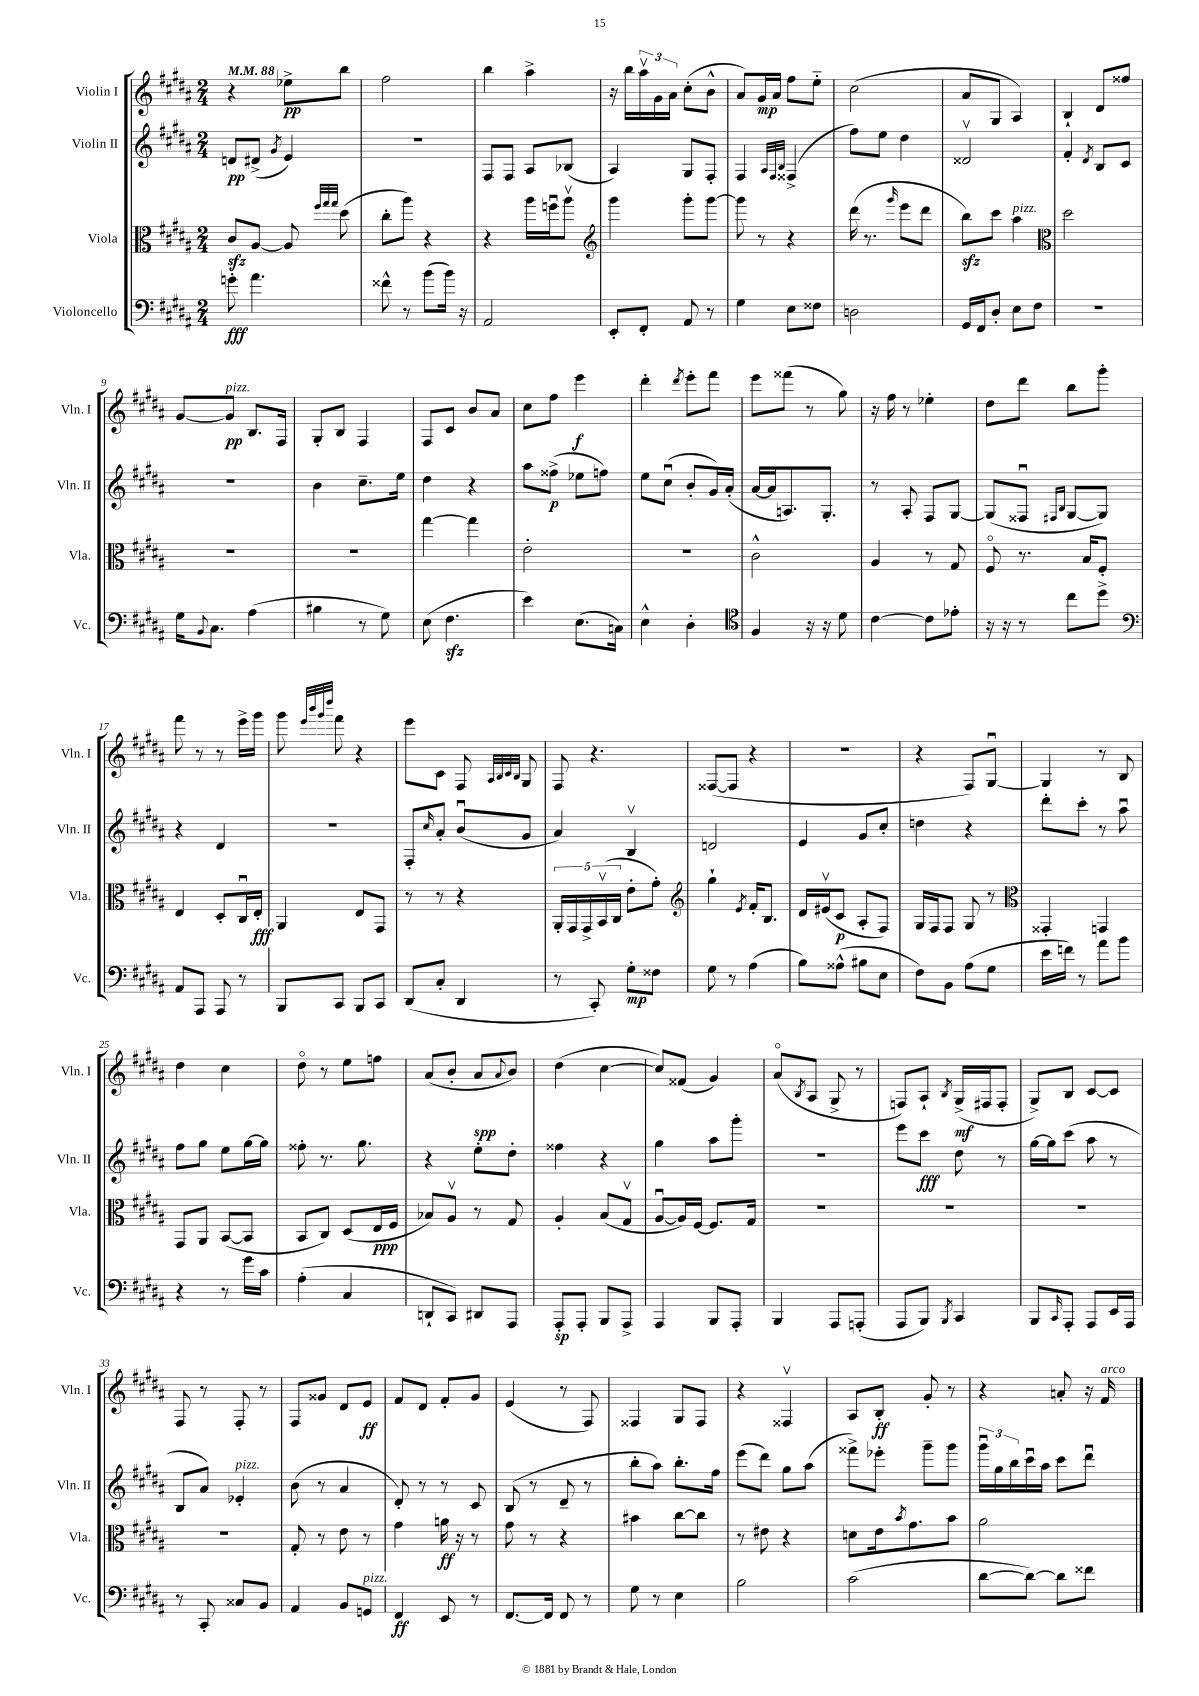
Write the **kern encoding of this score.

**kern	**kern	**kern	**kern
*staff4	*staff3	*staff2	*staff1
*clefF4	*clefC3	*clefG2	*clefG2
*k[f#c#g#d#a#]	*k[f#c#g#d#a#]	*k[f#c#g#d#a#]	*k[f#c#g#d#a#]
*M2/4	*M2/4	*M2/4	*M2/4
*MM88	*MM88	*MM88	*MM88
8g'	8c#	8d	4r
4.a#	[8A#	(8d#^	.
.	.	8qg#	.
.	8A#]	4e)	8ee-^
.	32qqff#	.	.
.	32qqgg#	.	.
.	32qqgg#	.	.
.	(8dd#	.	8bb
=	=	=	=
8f##^^	8cc#'	2r	2ff#
8r	8aa#)	.	.
(8b	4r	.	.
16b)	.	.	.
16r	.	.	.
=	=	=	=
2AA#	4r	8F#	4bb
.	.	8F#	.
.	16aa#	8A#	4aa#^
.	16ffu	.	.
.	8aa#v	(8B-	.
=	=	=	=
*	*clefG2	*	*
8EE'	4ggg#	4A#)	16r
.	.	.	16bb
8FF#'	.	.	24aa#v
.	.	.	24g#
.	.	.	24a#
8AA#	8ggg#'	8G#	(8cc#'
8r	[8ggg#	8F#'	8b^^
=	=	=	=
4G#	8ggg#]	4F#	8a#)
.	8r	.	16g#
.	.	.	16a#
.	.	32qqA#	.
.	.	32qqF#	.
.	.	32qqB	.
8E	4r	(4F##^	8ff#
8F##	.	.	8ee'~
=	=	=	=
2D	(16ddd#	8ff#)	(2cc#
.	8.r	.	.
.	.	8ee	.
.	16qqggg#	.	.
.	8eee	4dd#	.
.	8ddd#	.	.
=	=	=	=
16GG#	8bb)	2d##v	8a#
16FF#	.	.	.
8D#'	8ccc#	.	8G#
8E	4aa#	.	4A#)
8F#	.	.	.
=	=	=	=
*	*clefC3	*	*
2r	2dd#	4f#'	4B`
.	.	8qd#	.
.	.	8B	8d#
.	.	8c#	8ff##
=	=	=	=
16G#	2r	2r	[8g#
8qqBB	.	.	.
8.C#	.	.	.
.	.	.	8g#]
(4A#	.	.	8.B
.	.	.	16F#
=	=	=	=
4B#	2r	4b	8G#'
.	.	.	8B
8r	.	8.cc#~	4F#
8G#)	.	.	.
.	.	16ee	.
=	=	=	=
(8E	[4gg#	4dd#	8F#
4.F#	.	.	8c#
.	4gg#]	4r	8b
.	.	.	8a#
=	=	=	=
4e)	2e'	8aa#	8cc#
.	.	(8ff##^	8ff#
(8.E	.	8ee-	4eee
.	.	8ff)	.
16C)	.	.	.
=	=	=	=
4E^^	2r	8ee	4ddd#'
.	.	(8cc#u	.
.	.	.	8qddd#
4D#'	.	8b'	8eee'
.	.	16g#)	8fff#
.	.	(16a#'	.
=	=	=	=
*clefC4	*	*	*
4F#	2c#^^	[16a#	8eee
.	.	16a#]	.
.	.	8.A)	(8fff##
16r	.	.	8r
16r	.	8.G#'	.
8d#	.	.	8gg#)
=	=	=	=
[4c#	4A#	8r	16r
.	.	.	16ff#
.	.	8A#'	8r
8c#]	8r	8F#	4ee-'
8e-'	8G#	[8G#	.
=	=	=	=
16r	8F#o	(8G#]	8dd#
16r	.	.	.
8r	8.r	8F##u	8ddd#
.	.	16qqF#	.
.	.	16qqB	.
8cc#	.	[8G#	8bb
.	16B	.	.
8dd#^	8F#'	8G#])	8ggg#'
=	=	=	=
*clefF4	*	*	*
8AA#	4E	4r	8fff#
8AAA#	.	.	8r
8AAA#	8D#'	4d#	8r
8r	16C#u	.	16eee^
.	16E'	.	16ggg#
=	=	=	=
8BBB	4AA#	2r	8ggg#
.	.	.	32qqeee
.	.	.	32qqbbb
.	.	.	32qqggg#
.	.	.	32qqdddd#
8CC#	.	.	8fff#
8BBB	8E	.	4r
8CC#	8GG#	.	.
=	=	=	=
(8DD#	8r	8F#'	8eee
.	.	16qqcc#	.
8C#'	8r	8a#'	8c#
4DD#	4r	(8bu	8F#
.	.	.	32qqA#
.	.	.	32qqB
.	.	.	32qqc#
.	.	.	32qqB
.	.	8g#	8G#
=	=	=	=
8r	20AA#'	4a#)	8F#
.	20GG#	.	.
.	20GG#^	.	.
8CC#')	.	.	4.r
.	(20BBv	.	.
.	20C#	.	.
8G#'	8e'	4Bv	.
8F##	8g#')	.	.
=	=	=	=
*	*clefG2	*	*
8G#	4gg#`	2d	([8F##
8r	.	.	8F##]
.	8qe	.	.
(4A#	16f#'	.	4r
.	8.B	.	.
=	=	=	=
8B)	16d#	4e	2r
.	(16e#v	.	.
(8A##^^	8c#	.	.
8B#	8A#'	8g#	.
8E	8F#)	8cc#'	.
=	=	=	=
8F#)	16G#	4dd	4r
.	16F#	.	.
8BB	8F#	.	.
(8A#	8G#	4r	8F#)
8G#	8r	.	[8G#u
=	=	=	=
*	*clefC3	*	*
16e	4GG##'	8ddd#'	4G#]
16f)	.	.	.
8r	.	8ccc#'	.
8a#	4GG	8r	8r
8b	.	8aa#u	8B
=	=	=	=
4r	8GG#	8ff#	4dd#
.	8AA#	8gg#	.
8r	([8BB	8ee	4cc#
16g#	8BB]	[16gg#	.
16c#	.	16gg#]	.
=	=	=	=
(4A#'	8BB	8ff##'	8dd#o
.	8C#)	8.r	8r
4C#	(8D#	.	8ee
.	.	8.gg#	.
.	16E	.	8ff
.	16F#	.	.
=	=	=	=
8DD`	8B-)	4r	(8a#
8CC#)	8A#v	.	8b'
8DD#	8r	8ee'	8a#
.	.	.	8qqa#
8AAA#	8G#	8dd#'	8b)
=	=	=	=
8AAA#'	4A#'	4ff##	(4dd#
8AAA#'	.	.	.
8BBB	(8B	4r	[4cc#
8AAA#^	8G#v	.	.
=	=	=	=
4AAA#	[8A#u	4gg#	8cc#])
.	16A#])	.	(8f##
.	[16F#	.	.
8BBB	8.F#]	8aa#	4g#)
8AAA#'	.	8ggg#'	.
.	16G#	.	.
=	=	=	=
4BBB	2r	2r	(8a#o
.	.	.	8qB
.	.	.	8A#
8AAA#	.	.	8G#^
(8AAA'	.	.	8r
=	=	=	=
8AAA#	2r	8eee	8F)
8BBB)	.	8ccc#	8A#`
8qBBB	.	.	8qB
4CC#	.	8dd#	(16G#^
.	.	.	16F#
.	.	8r	8F#'
=	=	=	=
8BBB	2r	[16gg#	8G#^)
.	.	16gg#]	.
16qqCC#	.	.	.
8AAA#'	.	(8ccc#	8B
8AAA#	.	8aa#	[8c#
16EE	.	8r	8c#]
16AAA#	.	.	.
=	=	=	=
8r	2r	8B	8F#
8CC#'	.	8a#)	8r
8C##	.	4e-'	8F#'
8BB	.	.	8r
=	=	=	=
4AA#	8G#'	(8b	8F#
.	8r	8r	8g##
8BB	8e	4a#	8d#
8GG	8r	.	8e
=	=	=	=
4FF#	4g#	8d#')	8f#
.	.	8r	8d#
8EE	16a	8r	8f#'
.	16r	.	.
8r	8r	8c#	8g#
=	=	=	=
[8.FF#	8g#	(8B	(4e
.	8r	8r	.
16FF#]	.	.	.
8FF#	4r	8d#~	8r
8r	.	8r	8F#)
=	=	=	=
8G#	4b#	8bb'	4F##
8r	.	8aa#)	.
4E	[8cc#	8.bb'	8G#
.	8cc#]	.	8F##
.	.	16ff#	.
=	=	=	=
2B	8r	(8eee	4r
.	8e#	8ddd#)	.
.	4r	8gg#	4F##v
.	.	(8aa#	.
=	=	=	=
(2c#	8d	8fff##^)	8A#
.	16e	8eee-'	8B'
.	8qb	.	.
.	8.g#	.	.
.	.	8ggg#~	8g#'
.	8b	8ggg#	8r
=	=	=	=
[8d#	2a#	24ggg#u	4r
.	.	24gg#	.
.	.	24bb	.
8d#_)	.	16ccc#u	.
.	.	16aa#	.
8d#]	.	8ccc#	8a'
8f##	.	8ddd#u	16r
.	.	.	16f#
==	==	==	==
*-	*-	*-	*-
